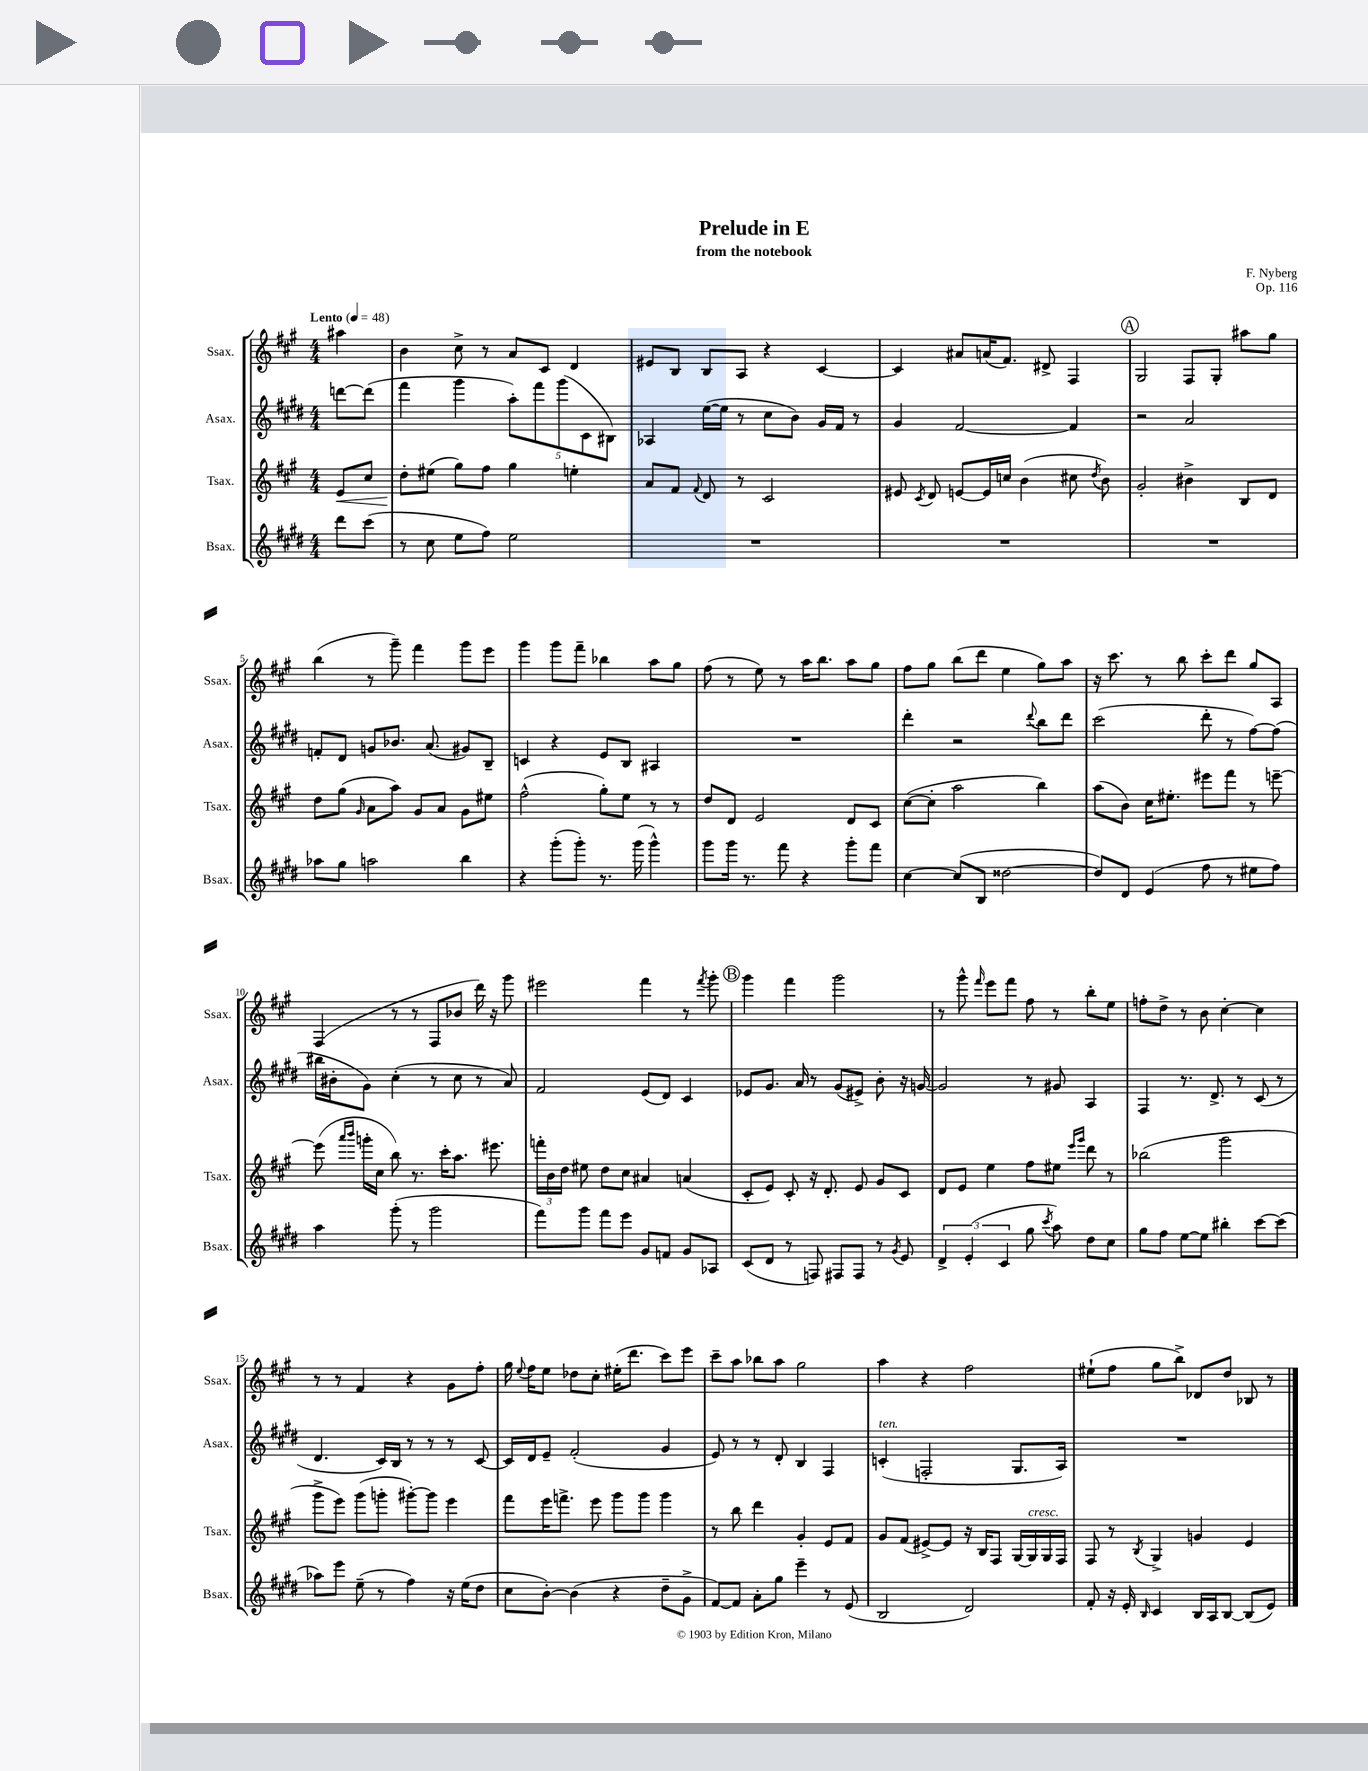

**kern	**kern	**dynam	**kern	**kern
*part4	*part3	*part3	*part2	*part1
*staff4	*staff3	*staff3	*staff2	*staff1
*I"Bsax.	*I"Tsax.	*	*I"Asax.	*I"Ssax.
*I'Bsax.	*I'Tsax.	*	*I'Asax.	*I'Ssax.
*clefG2	*clefG2	*	*clefG2	*clefG2
*k[f#c#g#d#]	*k[f#c#g#]	*	*k[f#c#g#d#]	*k[f#c#g#]
*M4/4	*M4/4	*	*M4/4	*M4/4
*MM48	*MM48	*	*MM48	*MM48
=	=	=	=	=
!	!	!	!	!LO:TX:a:B:t=Lento
!	!	!LO:HP:b	!	!
8ddd#\L	8e/L	<	[8dddn\L	4aa#X\
(8ccc#\J	8cc#/J	.	(8ddd\J]	.
=1	=1	=1	=1	=1
8r	8dd'\L	.	4fff#\	4b\
8cc#\	(8ee#X\J	[	.	.
8ee\L	8gg#\L)	.	4ggg#\	8cc#^\
8ff#\J)	8ff#\J	.	.	8r
2ee\	4gg#\	.	10aa'\L)	8a/L
.	.	.	10fff#\	.
.	.	.	.	8c#/J
.	.	.	(10ggg#\	.
.	4een'\	.	.	4d/
.	.	.	10c#\	.
.	.	.	10B#X\J)	.
=2	=2	=2	=2	=2
1r	8a/L	.	4A-X/	8e#X/L
.	8f#/J	.	.	8B/J
.	8qqf#/	.	.	.
.	8d/	.	([16ee\LL	8B/L
.	.	.	16ee\JJ]	.
.	8r	.	8r	8A/J
.	2c#/	.	8cc#\L	4r
.	.	.	8b\J)	.
.	.	.	16g#/LL	[4c#/
.	.	.	16f#/JJ	.
.	.	.	8r	.
=3	=3	=3	=3	=3
1r	8e#X/	.	4g#/	4c#/]
.	8qc#/	.	.	.
.	8d/	.	.	.
.	[8en/L	.	[2f#/	8a#X/L
.	16e/L]	.	.	(16an/K
.	16ccn/JJ	.	.	8.f#/J)
.	(4b\	.	.	.
.	.	.	.	8d#X^/
.	8cc#X\	.	4f#/]	4F#/
.	8qdd/	.	.	.
.	8b\)	.	.	.
!!LO:REH:place=s1:t=A
=4	=4	=4	=4	=4
1r	2g#'/	.	2r	2G#/
.	4b#X^\	.	2a/	8F#/L
.	.	.	.	8G#'/J
.	8B/L	.	.	8aa#X\L
.	8d/J	.	.	8gg#\J
!!LO:LB:g=z
=5	=5	=5	=5	=5
8aa-X\L	8dd\L	.	8fn'/L	(4bb\
8gg#\J	(8gg#\J	.	8d#/J	.
.	16qqg#/	.	.	.
2aan\	8a\L	.	8gn/L	8r
.	8aa\J)	.	8.b-X/J	8ggg#~\)
.	8g#/L	.	.	4fff#\
.	.	.	(8.a/	.
.	8a/J	.	.	.
4bb\	8g#\L	.	8g#X/L)	8ggg#\L
.	8ee#X\J	.	8B~/J	8eee\J
=6	=6	=6	=6	=6
4r	(2ff#^^\	.	4cn/	4ggg#\
(8ggg#'\L	.	.	4r	8ggg#\L
8ggg#'\J)	.	.	.	8fff#~\J
8.r	8gg#'\L)	.	8e/L	4bb-X\
.	8ee\J	.	8B/J	.
(16ggg#\	.	.	.	.
4ggg#^^\)	8r	.	4A#X/	8aa\L
.	8r	.	.	8gg#\J
=7	=7	=7	=7	=7
8ggg#\L	8dd/L	.	1r	(8ff#\
16ggg#\Jk	8d/J	.	.	8r
8.r	.	.	.	.
.	2e/	.	.	8ee\)
8fff#\	.	.	.	8r
4r	.	.	.	16aa\KL
.	.	.	.	8.bb\J
8ggg#'\L	8d/L	.	.	8aa\L
8fff#\J	8c#/J	.	.	8gg#\J
=8	=8	=8	=8	=8
[4cc#\	([8cc#\L	.	4ddd#'\	8ff#\L
.	8cc#'\J]	.	.	8gg#\J
(8cc#/L]	2aa\	.	2r	(8bb\L
8B/J	.	.	.	8ddd\J
[2dd##X\	.	.	.	4ee\
.	.	.	8qqddd#/	.
.	4bb\)	.	8bb\L	8gg#\L)
.	.	.	8ddd#\J	8aa\J
=9	=9	=9	=9	=9
8dd##/L])	(8aa\L	.	(2ccc#\	16r
.	.	.	.	8.ccc#\
8d#/J	8b\J)	.	.	.
(4e/	16cc#\KL	.	.	8r
.	8.ee#X'\J	.	.	.
.	.	.	.	8bb\
8ff#\	8eee#X\L	.	8ddd#'\	8ccc#'\L
8r	8fff#\J	.	8r	8ddd\J
8ee#X\L	8r	.	[8ff#\L)	8gg#/L
8ff#\J)	[8eeen~\	.	(8ff#\J]	8A/J
!!LO:LB:g=z
=10	=10	=10	=10	=10
4aa\	(8eee\]	.	16bb#X\LL	(4F#/
.	.	.	16b#X'\J	.
.	16qqaaa/LL	.	.	.
.	16qqbbb/JJ	.	.	.
.	16gggn'\LL	.	8g#\J)	.
.	16cc#\JJ	.	.	.
(8ggg#'\	8bb\)	.	(4cc#'\	8r
8r	8.r	.	.	8r
2ggg#\	.	.	8r	8F#/L
.	16ccc#'\KL	.	.	.
.	8.aa\J	.	8cc#\	8b-X/J
.	.	.	8r	16ddd\)
.	8.eee#X\	.	.	16r
.	.	.	8a/)	8ggg#\
=11	=11	=11	=11	=11
8fff#\L)	24fffn'\LL	.	2f#/	2eee#X\
.	24b\	.	.	.
.	24dd\JJ	.	.	.
8ggg#\J	8ee#X\	.	.	.
8fff#\L	8dd\L	.	.	.
8eee\J	8cc#\J	.	.	.
8g#/L	4a#X/	.	(8e/L	4fff#\
8fn/J	.	.	8d#/J)	.
8g#/L	(4an/	.	4c#/	8r
.	.	.	.	8qfff#/
8A-X/J	.	.	.	8ggg#'\
!!LO:REH:place=s1:t=B
=12	=12	=12	=12	=12
(8c#/L	8c#'/L	.	8e-X/L	4ggg#\
8d#/J	8e/J)	.	8.g#/J	.
8r	8c#'/	.	.	4fff#\
.	.	.	16a/	.
8Fn/)	16r	.	8r	.
.	8.d'/	.	.	.
8F#X/L	.	.	(8g#/L	2ggg#\
8F#/J	8e/	.	8e#X^/J)	.
8r	8g#/L	.	8b'\	.
8qg#/	.	.	.	.
8e/	8c#/J	.	16r	.
.	.	.	[16gn/	.
=13	=13	=13	=13	=13
6d#^/	8d/L	.	2g/]	8r
.	8e/J	.	.	8ggg#^^\
(6e'/	.	.	.	.
.	.	.	.	16qqfff#/
.	4ee\	.	.	8eee\L
6c#/	.	.	.	.
.	.	.	.	8fff#\J
8gg#\	8ff#\L	.	8r	8ff#\
8qccc#/	.	.	.	.
8aa\)	8ee#X\J	.	8g#X/	8r
.	16qqeee/LL	.	.	.
.	16qqggg#/JJ	.	.	.
8dd#\L	8ddd\	.	4A/	8bb'\L
8cc#\J	8r	.	.	8ee\J
=14	=14	=14	=14	=14
8gg#\L	(2bb-X\	.	4F#/	8ffn'\L
8ff#\J	.	.	.	8dd^\J
[8ee\L	.	.	8.r	8r
8ee\J]	.	.	.	8b\
.	.	.	8.d#^/	.
4bb#X'\	2ggg#\	.	.	[4cc#'\
.	.	.	8r	.
[8ccc#\L	.	.	(8c#/	4cc#\]
(8ccc#\J]	.	.	8r	.
!!LO:LB:g=z
=15	=15	=15	=15	=15
8aa-X\L)	8ggg#^\L	.	4.d#/	8r
8eee\J	8eee\J)	.	.	8r
(8ee~\	(8ggg#\L	.	.	4f#/
8r	8gggn'\J	.	16c#/LL)	.
.	.	.	16B/JJ	.
4ff#\)	[8ggg#X'\L)	.	8r	4r
.	8ggg#\J]	.	8r	.
16r	4eee\	.	8r	8g#\L
(16ee\KL	.	.	.	.
8dd#\J	.	.	[8c#/	8ff#'\J
=16	=16	=16	=16	=16
8cc#\L	8fff#\L	.	16c#/LL]	16gg#\
.	.	.	.	8qqee/
.	.	.	16d#/J	16ff#\KL
[8b'\J)	16eee\K	.	8e~/J	8ee\J
.	8.fffn^\J	.	.	.
(4b\]	.	.	(2f#'/	8dd-X\L
.	8eee\	.	.	8cc#'\J
4r	8ggg#\L	.	.	(16ee#X'\KL
.	.	.	.	8.ddd\J
.	8ggg#\J	.	.	.
8dd#~\L	4ggg#\	.	4g#/	8ccc#\L)
8g#^\J	.	.	.	8eee\J
=17	=17	=17	=17	=17
[8f#/L)	8r	.	8e/)	8ccc#~\L
8f#/J]	8bb\	.	8r	8aa\J
8a'\L	4ddd\	.	8r	8bb-X\L
8gg#\J	.	.	8d#'/	8aa\J
4eee~\	4g#'/	.	4B/	2gg#\
8r	8e/L	.	4F#/	.
(8e/	8f#/J	.	.	.
=18	=18	=18	=18	=18
!	!	!	!LO:TX:a:i:t=ten.	!
2B/	8g#/L	.	(4cn'/	4aa\
.	(8f#/J	.	.	.
.	[8e#X^/L)	.	2Fn'/	4r
.	8e#/J]	.	.	.
2d#/)	16r	.	.	2ff#\
.	16B/KL	.	.	.
.	8F#/J	.	.	.
.	[16G#/LL	.	8.G#/L	.
!	!LO:TX:a:i:t=cresc.	!	!	!
.	16G#/]	.	.	.
.	16G#/	.	.	.
.	16F#/JJ	.	16A/Jk)	.
=19	=19	=19	=19	=19
8f#'/	8F#/	.	1r	(8ee#X`\L
16r	8r	.	.	8ff#\J
16e'/	.	.	.	.
16qqB/	8qB/	.	.	.
4c#/	4G#^/	.	.	8gg#\L
.	.	.	.	8bb^\J)
16B/LL	4gn/	.	.	8d-X/L
16A/J	.	.	.	.
[8B/J	.	.	.	8dd/J
(8B/L]	4e/	.	.	8B-X/
8e/J)	.	.	.	8r
==	==	==	==	==
*-	*-	*-	*-	*-
